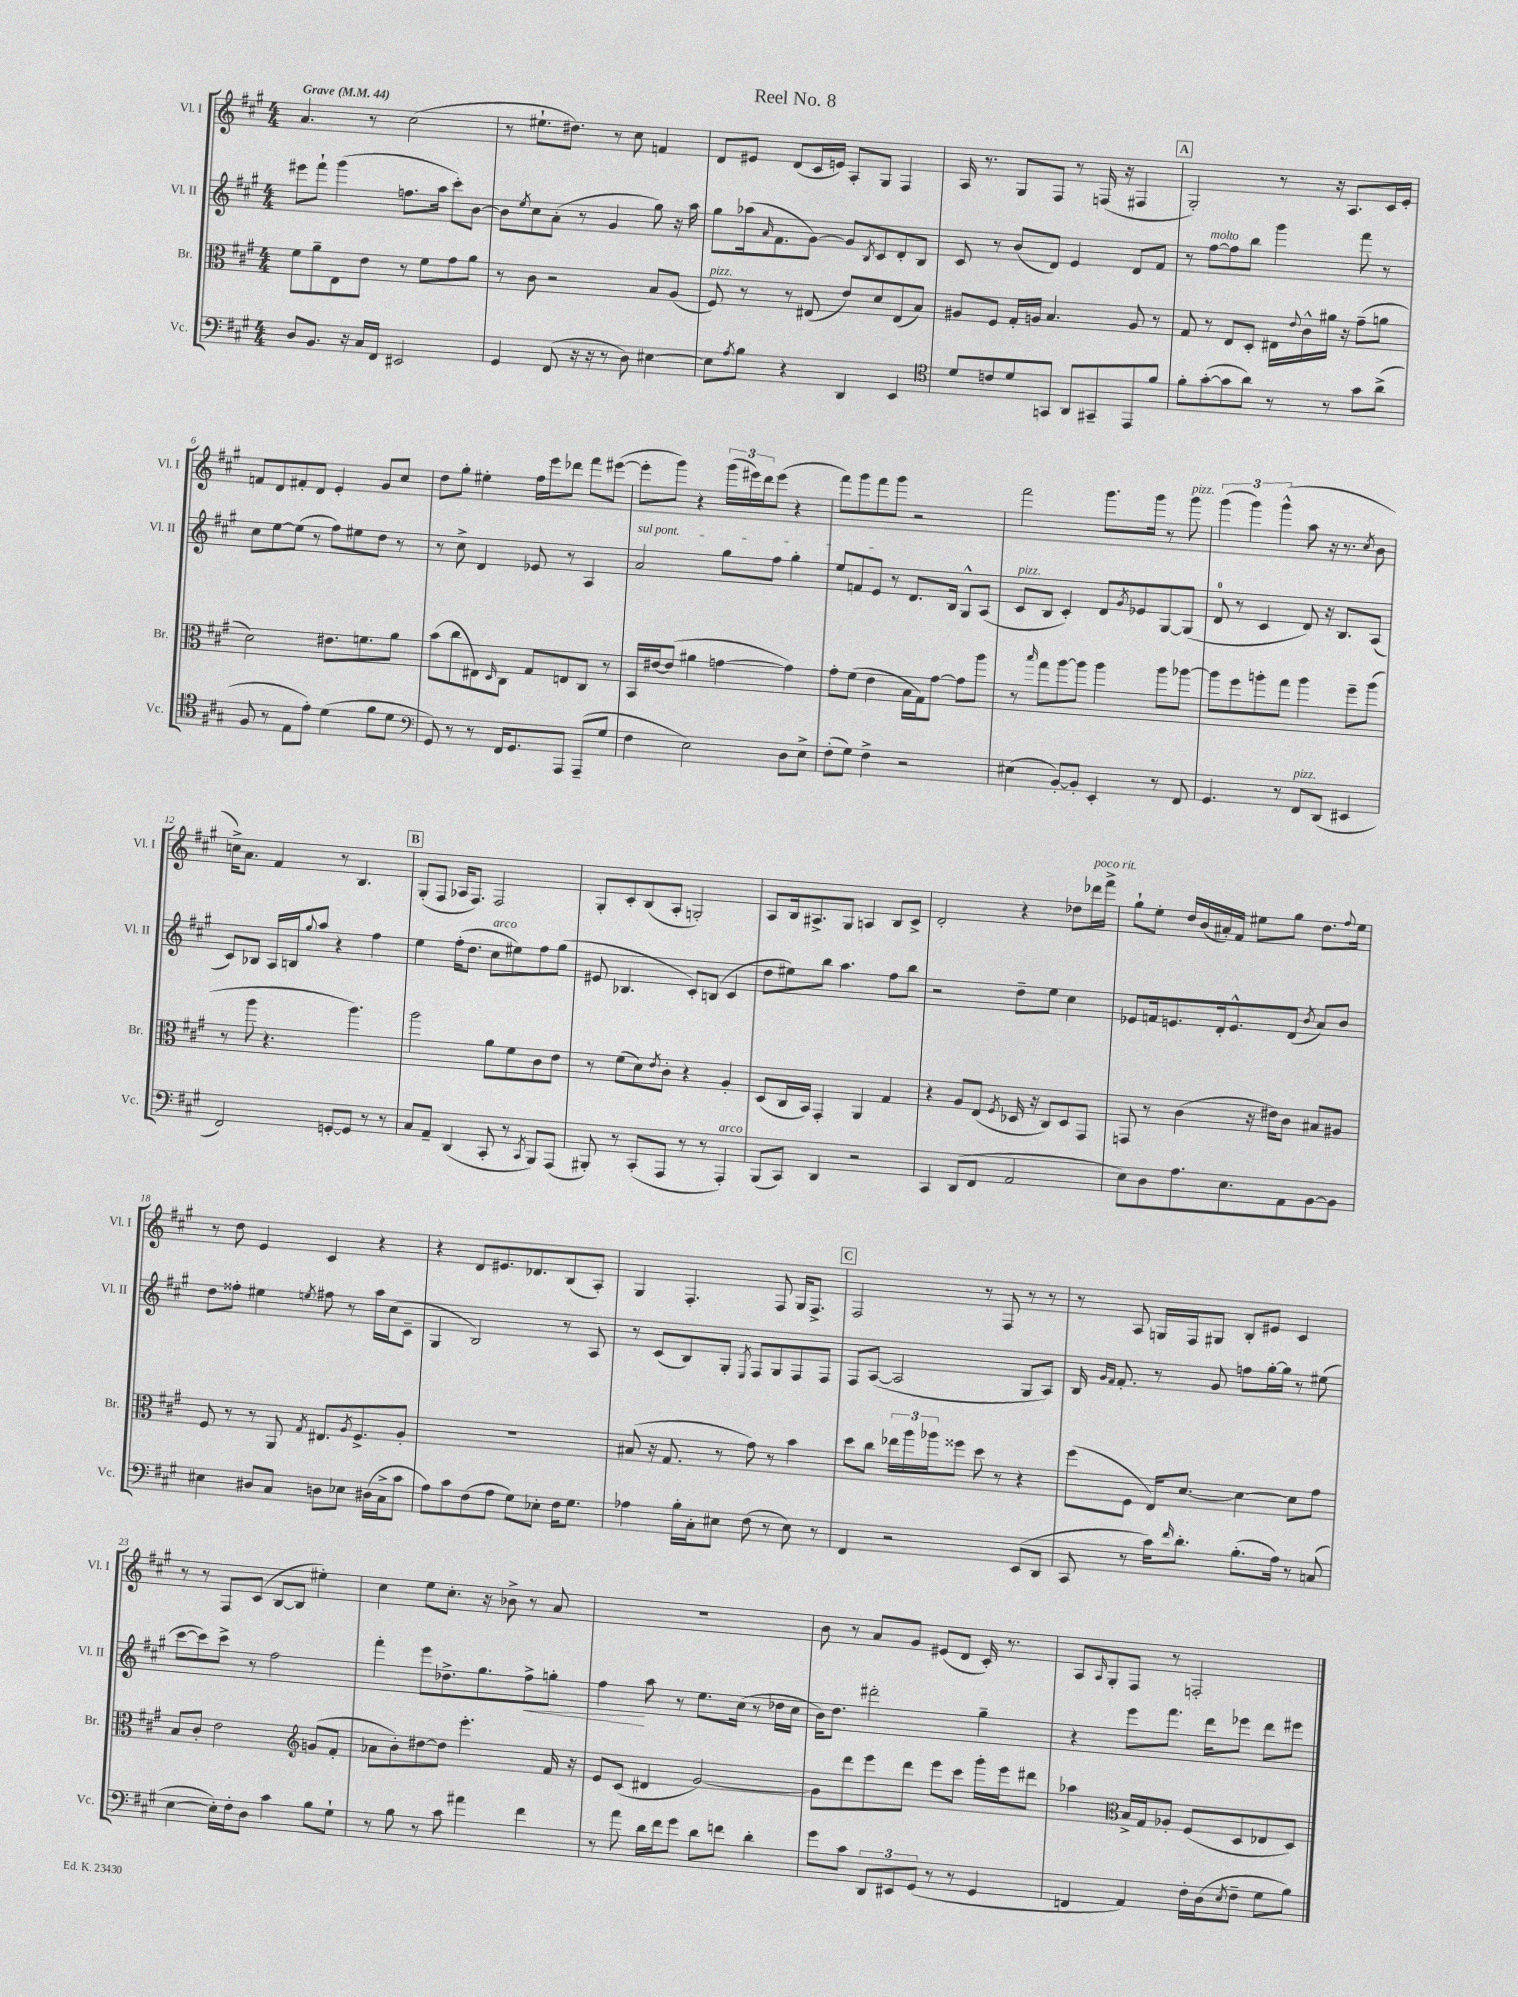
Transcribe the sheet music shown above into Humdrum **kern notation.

**kern	**kern	**kern	**dynam	**kern
*part4	*part3	*part2	*part2	*part1
*staff4	*staff3	*staff2	*staff2	*staff1
*I"Vc.	*I"Br.	*I"Vl. II	*	*I"Vl. I
*I'Vc.	*I'Br.	*I'Vl. II	*	*I'Vl. I
*clefF4	*clefC3	*clefG2	*	*clefG2
*k[f#c#g#]	*k[f#c#g#]	*k[f#c#g#]	*	*k[f#c#g#]
*M4/4	*M4/4	*M4/4	*	*M4/4
*MM44	*MM44	*MM44	*	*MM44
=1	=1	=1	=1	=1
!	!	!	!	!LO:TX:a:B:t=Grave
8D/L	8f#\L	8eee#X\L	.	4.a/
8.BB/J	8a~\	8fff#`\J	.	.
.	8E\	(4ggg#\	.	.
16r	.	.	.	.
16C#/LL	8e\J	.	.	8r
16FF#/JJ	.	.	.	.
2EE#X/	8r	8.ffn\L	.	(2cc#\
.	8f#\L	.	.	.
.	.	16aa\Jk	.	.
.	8g#\	8ccc#'\L)	.	.
.	8a\J	[8b\J	.	.
=2	=2	=2	=2	=2
4GG#/	8r	8b\L]	.	8r
.	.	8qee/	.	.
.	8c#\	8cc#\	.	8.ee#X`\L
(8FF#/	2r	(8a'\J	.	.
.	.	.	.	8.dd#X\J)
16r	.	8r	.	.
16r	.	.	.	.
8r	.	4g#/	.	8r
8D\)	.	.	.	8cc#\
[4E#X\	8B/L	8gg#\)	.	4fn/
.	(8A/J	16r	.	.
.	.	16aa\	.	.
=3	=3	=3	=3	=3
!	!LO:TX:a:i:t=pizz.	!	!	!
8E#\L]	8F#/)	8gg#\L	.	8d/L
8qA/	.	.	.	.
8B\J	8r	(16aa-X\k	.	8e#X/J
.	.	16qqa/	.	.
.	.	8.f#\	.	.
4r	8r	.	.	(8d/L
.	(8E#X/	[8g#\J)	.	16c#/L
.	.	.	.	16en/JJ)
4DD/	8e/L)	8g#/L]	.	8A'/L
.	.	8qB/	.	.
.	8d/	8c#/	.	8G#/J
4EE/	(8E#/	8d'/	.	4F#/
.	8B/J)	8B/J	.	.
=4	=4	=4	=4	=4
*clefC4	*	*	*	*
8d/L	8A#X/L	8c#/	.	16A/
.	.	.	.	8.r
8cn/	8F#/J	8r	.	.
8d/	16G#'/LL	(8b/L	.	8G#/L
.	16An/JJ	.	.	.
8GGn/J	4.B/	8d/J)	.	8F#/J
8AA/L	.	4e/	.	8r
8GG#X~/	.	.	.	(16Fn/
.	.	.	.	16r
8EE/	8A/	8d/L	.	4F#X/
8f#/J	8r	8f#/J	.	.
!!LO:REH:place=s1:t=A
=5	=5	=5	=5	=5
8f#'\L	8G#/	8r	.	2G#'/)
!	!	!LO:TX:a:i:t=molto	!	!
([8g#'\	8r	[8ff#\L	.	.
8g#\]	8E/L	8ff#\]	.	.
8a\J)	8D'/J	8bb\J	.	.
8r	16E#X\LL	4ggg#\	.	8r
.	8qqe/	.	.	.
.	16c#^^\	.	.	.
8r	16a#X\JJ	.	.	16r
.	16r	.	.	8.A/L
8g#\L	(8g#~\L	8fff#\	.	.
(8a^\J	8an\J	8r	.	16c#/L
.	.	.	.	16e'/JJ
!!LO:LB:g=z
=6	=6	=6	=6	=6
8F#/	2d\)	8cc#\L	.	8fn/L
8r	.	[8ee\	.	8d/
8E\L	.	(8ee\J]	.	8f#X'/
8e'\J)	.	8r	.	8d/J
(4d\	8.e#X\L	8ff#\L)	.	4e'/
.	.	8ee#X\	.	.
.	8.fn\	.	.	.
8f#\L	.	8dd\J	.	8g#/L
8d\J	8a\J	8r	.	8cc#/J
=7	=7	=7	=7	=7
*clefF4	*	*	*	*
8GG#/)	(8b\L	8r	.	8dd\L
8r	8cc#\	8cc#^\	.	8gg#'\J
8r	8E#X\)	4d/	.	4ee#X'\
.	16qqD/	.	.	.
16FF#/KL	8C#\J	.	.	.
8.GG#/	.	.	.	.
.	8G#/L	8e-X/	.	16ff#\LL
.	.	.	.	16eee\J
8AAA/J	8En/	8r	.	8ddd-X\J
(8AAA~/L	8C#/J	4A/	.	8fff#\L
8G#/J	8r	.	.	([8eee#X\J
=8	=8	=8	=8	=8
!	!	!LO:TX:a:i:t=sul pont.	!	!
4F#\	16BB/LL	2a/	.	8eee#'\L]
.	[16e#X/J	.	.	.
.	(8e#/J]	.	.	8ggg#\J)
2E\)	4a#X\	.	.	4r
.	[4gn\	8gg#\L	.	(24ggg#\LL
.	.	.	.	24eee#X\)
.	.	.	.	24ddd\J
.	.	8ff#\J	.	(8eee#\J
8D\L	4g\])	4gg#'\	.	4r
8E^\J	.	.	.	.
=9	=9	=9	=9	=9
(8F#'\L	8g#'\L	8ee/L	.	8fff#\L)
8G#\J)	(8f#\J	8fn/	.	8ggg#\
4F#^\	4e\	8e/J	.	8fff#\
.	.	8r	.	8ggg#\J
2r	16B\LL	8.d/L	.	2r
.	16G#\J)	.	.	.
.	[8g#\J	.	.	.
.	.	16B/Jk	.	.
.	8g#\L]	8G#^^/L	.	.
.	8aa\J	(8A/J	.	.
=10	=10	=10	=10	=10
!	!	!LO:TX:a:i:t=pizz.	!	!
(4E#X\	8r	8c#/L	.	2fff#\
.	16qqbb/	.	.	.
.	8gg#\L	8B/J	.	.
[8BB'/L)	[8aa\	4c#'/)	.	.
8BB'/J]	8aa\J]	.	.	.
4EE'/	4aa\	8d/L	.	8.ggg#\L
.	.	8qg#/	.	.
.	.	8e-X/	.	.
.	.	.	.	16ggg#\Jk
8r	8aa\L	[8G#/	.	8r
!	!	!	!	!LO:TX:a:i:t=pizz.
8FF#/	[8aa-X\J	(8G#/J]	.	8ggg#\
=11	=11	=11	=11	=11
4.GG#/	8aa-\L]	8d/	.	(6ggg#\
.	8ff#\	8r	.	.
.	.	.	.	6ggg#\)
.	8aan'\	4c#/	.	.
.	.	.	.	(6ggg#^^\
8r	8gg#\J	.	.	.
!LO:TX:a:i:t=pizz.	!	!	!	!
8FF#/L	4aa\	8d/)	.	8aa\
(8DD/J	.	16r	.	16r
.	.	8.B/L	.	8.r
4EE#X/	8ff#~\L	.	.	.
.	.	.	.	8qcc#/
.	(8aa\J	(8A/J	.	8b\
!!LO:LB:g=z
=12	=12	=12	=12	=12
2FF#/)	8r	8c#/L)	.	16ccn^\KL)
.	.	.	.	8.a\J
.	8aa\	8B-X/J	.	.
.	4.r	16A/LL	.	4f#/
.	.	16Bn/J	.	.
.	.	8qqgg#/	.	.
.	.	8aa/J	.	.
[8GGn'/L	.	4r	.	8r
8GG/J]	4.aa\)	.	.	4.B/
8r	.	4ff#\	.	.
8r	.	.	.	.
!!LO:REH:place=s1:t=B
=13	=13	=13	=13	=13
8C#/L	2aa\	4ee\	.	(8G#'/L
8AA~/J	.	.	.	8F#/J
(4DD/	.	(16ff#'\KL	.	16A-X/KL
.	.	8.dd\J	.	8.F#/J)
!	!	!LO:TX:a:i:t=arco	!	!
8CC#'/	8a\L	8cc#\L	.	2F#/
8r	8f#\	8ee#X\)	.	.
8qCC#/	.	.	.	.
8BBB/L)	8c#\	8ff#\	.	.
(8AAA/J	8e\J	(8gg#\J	.	.
=14	=14	=14	=14	=14
8BBB#X'/)	8r	8e#X/	.	8G#'/L
8r	(8f#\L	4.B-X/	.	8c#'/
(8CC#'/L	8d\)	.	.	(8B/
.	8qe/	.	.	.
8AAA/J	8c#'\J	.	.	8A'/J
8r	4r	8c#'/L)	.	2Gn'/)
8r	.	(8Bn/J	.	.
!LO:TX:a:i:t=arco	!	!	!	!
4AAA'/)	4A'/	4c#/	.	.
=15	=15	=15	=15	=15
(8BBB/L	(8D/L	8dd\L	.	8A/L
8CC#/J)	16C#/L	8ee#X\)	.	16B/k
.	16BB/JJ)	.	.	8.A#X^/
4DD/	4GG#'/	8bb\J	.	.
.	.	4.aa\	.	8G#/J
2r	4AA/	.	.	4An/
.	4G#/	8ff#\L	.	8B/L
.	.	8bb\J	.	8c#^/J
=16	=16	=16	=16	=16
4CC#/	4r	2r	.	2d'/
(8DD/L	8A/L	.	.	.
8FF#/J	(8E/J	.	.	.
.	8qF#/	.	.	.
2AA/	16D-X/	8dd~\L	.	4r
.	16r	.	.	.
.	8C#/L)	8ee\J	.	.
.	8D-/	4cc#\	.	8dd-X\L
!	!	!	!	!LO:TX:a:i:t=poco rit.
.	8GG#/J	.	.	16ddd-X\L
.	.	.	.	16fff#^\JJ
=17	=17	=17	=17	=17
8E\L)	8GGn/	8e-X/L	.	8gg#`\L
8D\	8r	16fn/k	.	8ee'\J
.	.	8.en/	.	.
8.A\	(4c#\	.	.	16dd/LL
.	.	.	.	(16b/
.	.	16d'/k	.	16a#X'/)
8.E\	.	8.e^^/	.	16f#/JJ
.	16r	.	.	8ee#X\L
.	16e#X\KL)	.	.	.
8AA\	8c#\J	(8d/J	.	8gg#\J
.	.	8qb/	.	.
[8BB\	8B#X/L	8a/L)	.	8.dd\L
8BB\J]	8A#X/J	8b/J	.	.
.	.	.	.	8qqff#/
.	.	.	.	16ee#\Jk
!!LO:LB:g=z
=18	=18	=18	=18	=18
4E#X\	8F#/	8dd\L	.	8r
.	8r	8ff##X'\J	.	8dd\
8D#X/L	8r	4ee#X\	.	4e/
8C#/J	8AA/	.	.	.
.	8qG#/	8qeen/	.	.
8Dn\L	8.E#X/L	8ff#X\	.	4c#/
8E-X\J	.	8r	.	.
.	8qA/	.	.	.
.	8.F#^/	.	.	.
(16D#X\LL	.	16aa\LL	.	4r
16C#^\J	.	(16cc#\J	.	.
8c#\J	8A'/J	8c#~\J	.	.
=19	=19	=19	=19	=19
8A\L)	1r	4G#/	.	4r
8c#\	.	.	.	.
(8F#\	.	2B/)	.	8d/L
8A\J	.	.	.	8.e#X/
8G#\L)	.	.	.	.
.	.	.	.	8.d-X/
8E-X'\J	.	.	.	.
16F#\KL	.	8r	.	(8B/
8.G#\J	.	.	.	.
.	.	8A/	.	8A'/J)
=20	=20	=20	=20	=20
4A-X\	(8B#X/	8r	.	4G#/
.	16r	(8c#/L	.	.
.	8.G#/	.	.	.
16B'\LL	.	8B/)	.	4.F#'/
16C#'\J	.	.	.	.
8E#X\J	8r	8G#'/J	.	.
.	.	8qE/	.	.
(8F#\	8g#\)	8F#/L	.	.
8r	8r	8G#/	.	8F#/
8E#\)	4b\	8F#/	.	16G#/KL
.	.	.	.	8.F#^/J
8r	.	8F#/J	.	.
!!LO:REH:place=s1:t=C
=21	=21	=21	=21	=21
4FF#/	8dd\L	8F#/L	.	2F#/
.	8cc#\J	([8A/J	.	.
2r	24ee-X\LL	2A/]	.	.
.	24aa\	.	.	.
.	24aa-X\J	.	.	.
.	8ff##X\J	.	.	.
.	8dd\	.	.	8r
.	8r	.	.	8F#/
(8EE/L	4r	8G#/L	.	8r
8DD/J	.	8A/J)	.	8r
=22	=22	=22	=22	=22
8CC#/	(8ff#\L	16B/	.	8r
.	.	16qqg#/LL	.	.
.	.	16qqf#/JJ	.	.
.	.	8.f#'/	.	.
8r	8F#\J	.	.	8A/
16c#\KL)	16E/KL)	8r	.	16Gn/LL
16qqf#/	.	.	.	.
8.d'\J	[8.d/J	.	.	16F#/J
.	.	8g#/	.	8G#X/J
(8.B'\L	4d\_	8ffn\L	.	8B'/L
.	.	[16gg#'\L	.	8e#X/J
16A\Jk)	.	16gg#\JJ]	.	.
8r	8d\L]	8r	.	4c#/
(8Cn/	8g#\J	(8ee#X\	.	.
!!LO:LB:g=z
=23	=23	=23	=23	=23
[4E\	8B/L	[8ccc#\L	.	8r
.	8c#'/J	8ccc#\])	.	8r
16E'\LL])	2e\	8ccc#^\J	.	8F#/L
16F#'\J	.	.	.	.
8D\J	.	8r	.	(8c#/J
4c#\	.	2ff#\	.	[8B/L
.	.	.	.	8B/J]
*	*clefG2	*	*	*
8B\L	(8gn/L	.	.	4ee#X'\)
8G#`\J	8f#'/J	.	.	.
=24	=24	=24	=24	=24
8r	8a-X\L	4fff#'\	.	4cc#\
8B\	8b'\)	.	.	.
8r	[8dd#X\	8eee\L	.	8ee\L
8c#\	8dd#\J]	8.dd-X^\	.	8.cc#'\J
4a#X\	4.eee'\	.	.	.
.	.	8.gg#\	.	16r
.	.	.	.	8b-X^\
!	!	!	!LO:HP:b	!
4f#\	.	8ff#^\	<	8r
.	16f#/	8ggn'\J	.	8a/
.	16r	.	.	.
=25	=25	=25	=25	=25
8r	8e/L	4ff#\	.	1r
8a\	(8c#/J	.	.	.
16d\LL	4d#X/	8aa\	[	.
16f#\J	.	.	.	.
8g#\J	.	8r	.	.
8d\L	[2g#/)	8.ee\L	.	.
8fn\J	.	.	.	.
.	.	(16cc#\Jk	.	.
4d'\	.	8r	.	.
.	.	16dd-X\LL	.	.
.	.	16cc#\JJ	.	.
=26	=26	=26	=26	=26
8g#\L	8g#\L]	16b\KL)	.	8b\
.	.	8.dd\J	.	.
8c#\J	8ddd\	.	.	8r
12DD/L	8eee\	2ddd#X'\	.	8a/L
12EE#X/	.	.	.	.
.	8ddd\J	.	.	8g#/J
(12GG#/J	.	.	.	.
8r	8eee\L	.	.	(8e#X/L
8r	8ccc#\J	.	.	8d/J
4GG#/	16ggg#'\LL	4gg#~\	.	16c#'/)
.	16eee\J	.	.	8.r
.	8ddd#X\J	.	.	.
=27	=27	=27	=27	=27
4FFn/	4aa-X\	4r	.	8A/L
.	.	.	.	16qqA/
.	.	.	.	8G#'/
*	*clefC3	*	*	*
4AA/)	16B^/LL	8eee\L	.	8F#/J
.	16G#/J	.	.	.
.	8A-X'/J	8.fff#\J	.	8r
16F#'\LL	(8F#/L	.	.	2Fn'/
(16D\J	.	16ddd\KL	.	.
8qE/	.	.	.	.
8F#~\J	8D/	8eee-X\J	.	.
8G#\L	8E-X/	8ddd\L	.	.
8B\J)	8D/J)	8eee#X\J	.	.
==	==	==	==	==
*-	*-	*-	*-	*-
